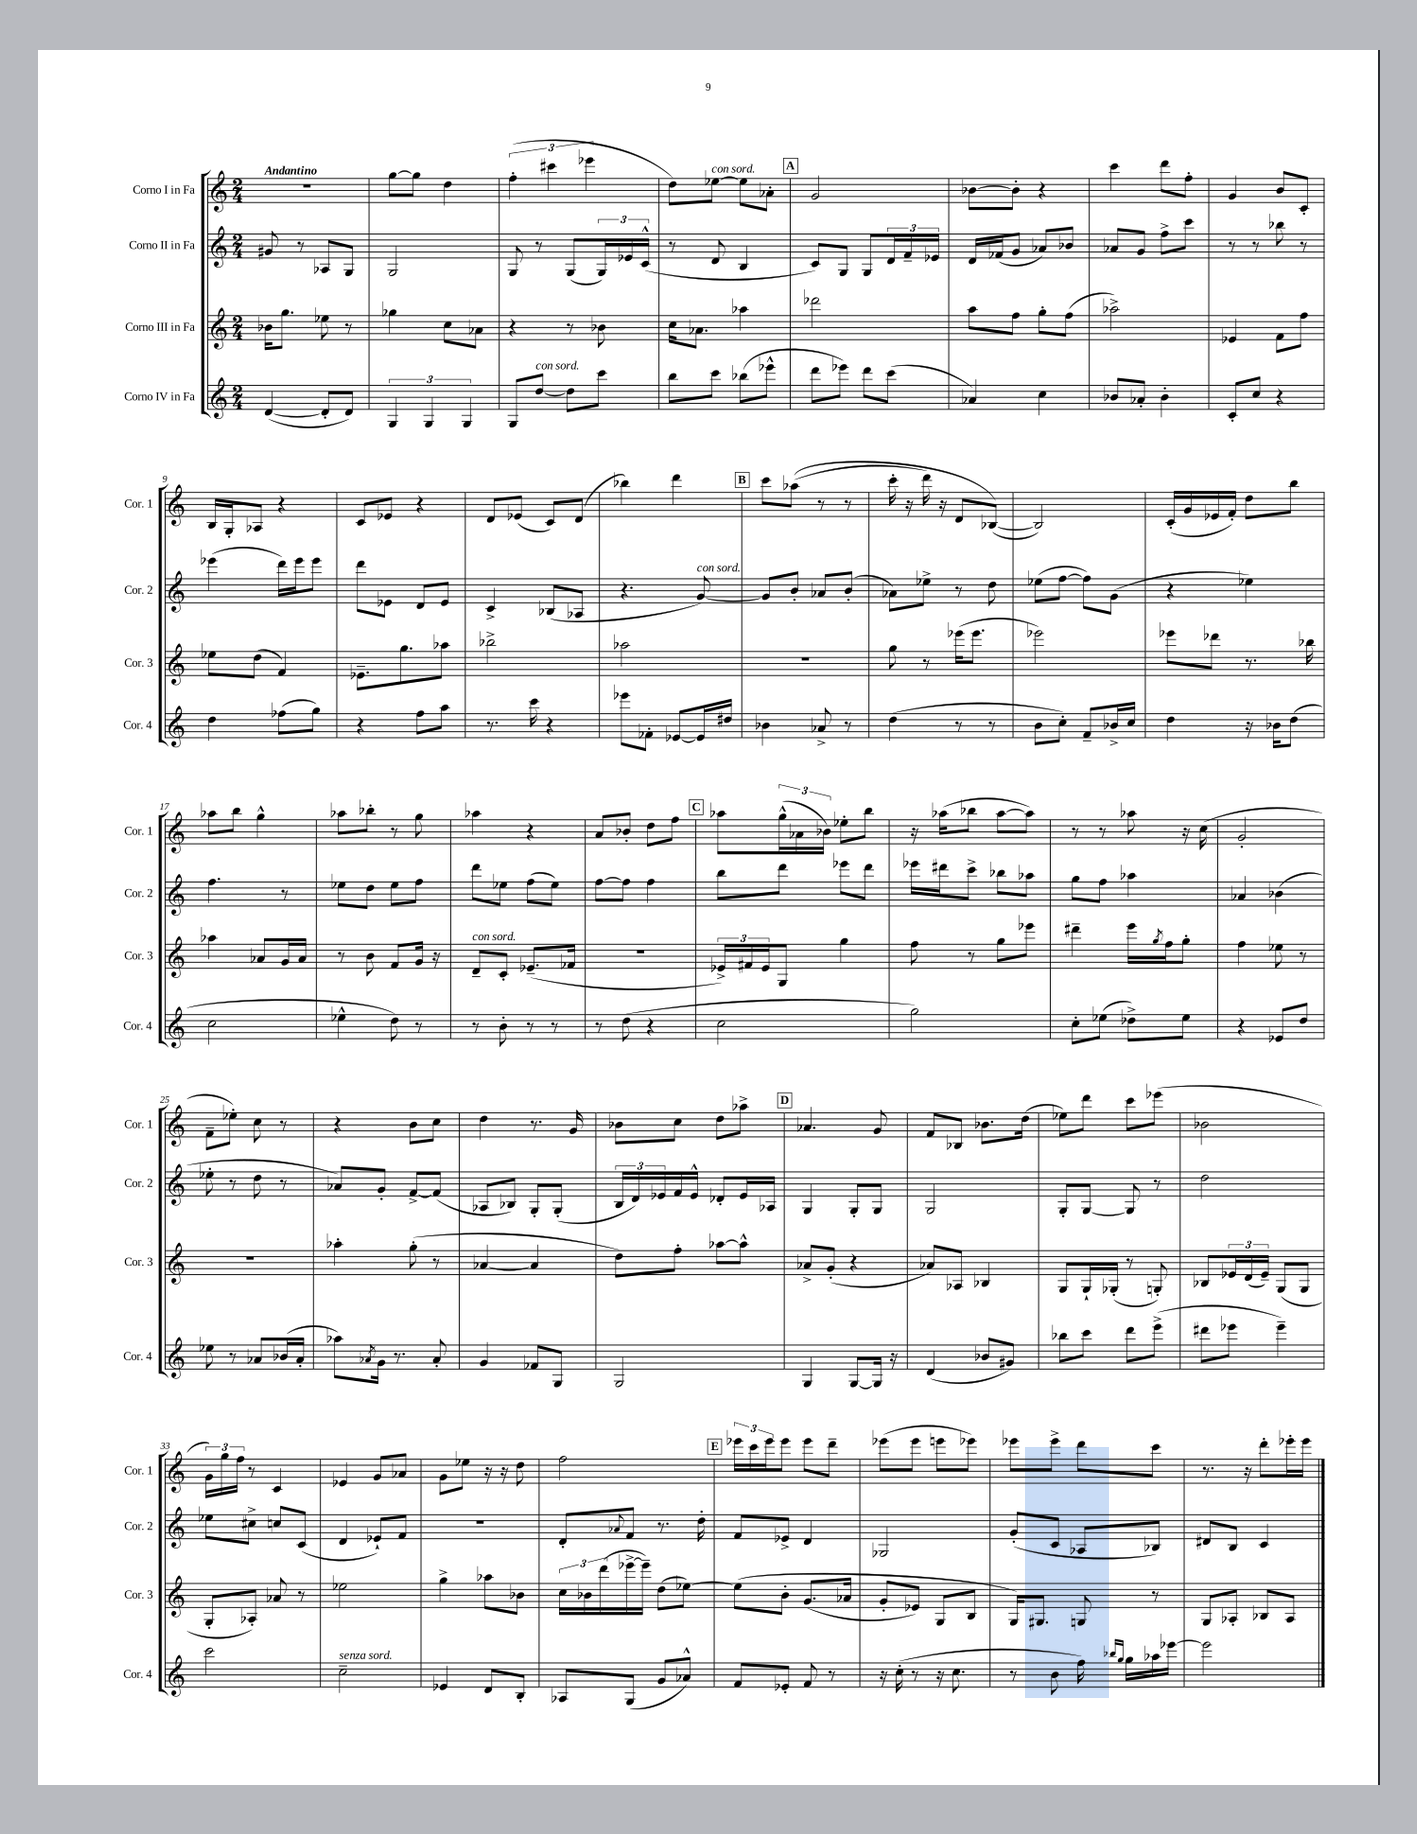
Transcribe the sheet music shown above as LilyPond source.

<<
\new StaffGroup <<
\new Staff = "s0" \with { instrumentName = "Corno I in Fa" shortInstrumentName = "Cor. 1" } {
    \clef treble \key c \major \numericTimeSignature \time 2/4 \tempo "Andantino"
    R2 |
    g''8~ g''8 d''4 |
    \tuplet 3/2 { f''4-.( cis'''4 ees'''4 } |
    d''8) ees''8~^\markup { \italic "con sord." } ees''8 aes'8-. |
    \mark \markup { \box "A" } g'2 |
    bes'8~ bes'8-. r4 |
    c'''4 d'''8 f''8-. |
    g'4 b'8 c'8-. |
    b16 g16-. aes8 r4 |
    c'8 ees'8 r4 |
    d'8 ees'8( c'8) d'8( |
    bes''4) d'''4 |
    \mark \markup { \box "B" } c'''8 aes''8(\( r8 r8 |
    c'''16-. r16 d'''16) r16 d'8 bes8~(\) |
    bes2) |
    c'16-.( g'16 ees'16 f'16-.) d''8 b''8 |
    aes''8 b''8 g''4-^ |
    aes''8 bes''8-. r8 g''8 |
    aes''4 r4 |
    a'8 bes'8-. d''8 f''8 |
    \mark \markup { \box "C" } aes''8 \tuplet 3/2 { g''16-^( aes'16 bes'16) } ees''8-. b''8 |
    r16 aes''16( bes''8 aes''8~ aes''8) |
    r8 r8 aes''8 r16 c''16( |
    g'2-. |
    f'8-- ees''8-.) c''8 r8 |
    r4 b'8 c''8 |
    d''4 r8. g'16 |
    bes'8 c''8 d''8 aes''8-> |
    \mark \markup { \box "D" } aes'4. g'8 |
    f'8 bes8 bes'8. d''16( |
    ees''8) d'''8 c'''8 ees'''8( |
    bes'2 |
    \tuplet 3/2 { g'16) g''16 f''16 } r8 c'4 |
    ees'4 g'8 aes'8 |
    g'8 ees''8 r16 r16 d''8 |
    f''2 |
    \mark \markup { \box "E" } \tuplet 3/2 { ees'''16 c'''16 ees'''16 } ees'''8 ees'''8 d'''8-- |
    ees'''8( ees'''8 e'''8 ees'''8) |
    ees'''8 ees'''8-> d'''8 c'''8 |
    r8. r16 d'''8-. ees'''16-. ees'''16 \bar "|." |
}
\new Staff = "s1" \with { instrumentName = "Corno II in Fa" shortInstrumentName = "Cor. 2" } {
    \clef treble \key c \major \numericTimeSignature \time 2/4
    gis'8 r8 aes8 g8 |
    g2 |
    g8 r8 g8( \tuplet 3/2 { g16) ees'16 c'16-^( } |
    r8 d'8 b4 |
    \mark \markup { \box "A" } c'8) g8 g8 \tuplet 3/2 { d'16 f'16-- ees'16 } |
    d'16 fes'16( g'8 aes'8) bes'8 |
    aes'8 g'8 f''8-> c'''8 |
    r8 r8 bes''8 r8 |
    ees'''4( d'''16) ees'''16 ees'''8 |
    d'''8 ees'8 d'8 ees'8 |
    c'4-> bes8( aes8 |
    r4. g'8~^\markup { \italic "con sord." }) |
    \mark \markup { \box "B" } g'8 b'8-. aes'8 b'8-.( |
    aes'8) ees''8-> r8 d''8 |
    ees''8( f''8~ f''8) g'8( |
    r4 ees''4) |
    f''4. r8 |
    ees''8 d''8 ees''8 f''8 |
    d'''8 ees''8 f''8( ees''8) |
    f''8~ f''8 f''4 |
    \mark \markup { \box "C" } b''8 d'''8 ees'''8 d'''8 |
    ees'''16 dis'''16 c'''8-> bes''8 aes''8 |
    g''8 f''8 aes''4 |
    aes'4 bes'4( |
    ees''8-. r8 d''8 r8 |
    aes'8) g'8-. f'8~-> f'8( |
    aes8 bes8) g8-. g8-.( |
    \tuplet 3/2 { b16 d'16) ees'16 } f'16 ees'16-^ des'8-. ees'16 aes16 |
    \mark \markup { \box "D" } g4 g8-. g8 |
    g2 |
    g8-. g8~ g8 r8 |
    d''2 |
    ees''8 cis''8-> c''8 c'8( |
    d'4 ees'8-!) f'8 |
    R2 |
    d'8-. \appoggiatura { aes'8 } f'8 r8. d''16-. |
    \mark \markup { \box "E" } f'8 ees'8-> d'4 |
    ges2 |
    g'8-.( c'8 aes8 bes8) |
    dis'8 b8 c'4 \bar "|." |
}
\new Staff = "s2" \with { instrumentName = "Corno III in Fa" shortInstrumentName = "Cor. 3" } {
    \clef treble \key c \major \numericTimeSignature \time 2/4
    bes'16 g''8. ees''8 r8 |
    ges''4 c''8 aes'8 |
    r4 r8 bes'8 |
    c''16 aes'8. aes''4 |
    \mark \markup { \box "A" } des'''2 |
    a''8 f''8 g''8-. f''8( |
    aes''2->) |
    ees'4 f'8 f''8 |
    ees''8 d''8( f'4) |
    ees'8.-- g''8. aes''8 |
    bes''2-> |
    aes''2 |
    \mark \markup { \box "B" } R2 |
    g''8 r8 ees'''16( ees'''8. |
    ees'''2) |
    ees'''8 des'''8 r8. bes''16 |
    aes''4 aes'8 g'16 aes'16 |
    r8 b'8 f'8 g'16 r16 |
    d'8--^\markup { \italic "con sord." } c'8-. ees'8.--( fes'16 |
    R2 |
    \mark \markup { \box "C" } \tuplet 3/2 { ees'16->) fis'16 ees'16 } g8 g''4 |
    f''8 r8 g''8 ees'''8 |
    dis'''4-- e'''16 \acciaccatura { g''8 } f''16 g''8-. |
    f''4 ees''8 r8 |
    R2 |
    aes''4-. g''8-.( r8 |
    aes'4~ aes'4 |
    d''8) f''8-. aes''8~ aes''8-^ |
    \mark \markup { \box "D" } aes'8-> g'8-.( r4 |
    aes'8) aes8 bes4 |
    g8 g16-! ges16-.( r8 g8-.) |
    bes8 \tuplet 3/2 { ees'16 d'16( ees'16--) } g8( g8 |
    g8-. aes8-.) aes'8 r8 |
    ees''2 |
    g''4-> aes''8 bes'8 |
    \tuplet 3/2 { c''16 bes'16 d'''16( } ees'''16~-> ees'''16--) d''8( ees''8~) |
    \mark \markup { \box "E" } ees''8\( b'8-. g'8.( aes'16 |
    g'8-. ees'8) g8 b8 |
    g16\) gis8. g8 r8 |
    g8 aes8-. bes8 aes8 \bar "|." |
}
\new Staff = "s3" \with { instrumentName = "Corno IV in Fa" shortInstrumentName = "Cor. 4" } {
    \clef treble \key c \major \numericTimeSignature \time 2/4
    d'4~( d'8-. d'8) |
    \tuplet 3/2 { g4 g4 g4 } |
    g8 d''8~^\markup { \italic "con sord." } d''8 c'''8 |
    b''8 c'''8 bes''8( ees'''8-^ |
    \mark \markup { \box "A" } d'''8 ees'''8) d'''8 c'''8( |
    aes'4) c''4 |
    bes'8 aes'8-. bes'4-. |
    c'8-. c''8 r4 |
    d''4 fes''8( g''8) |
    r4 f''8 a''8 |
    r8. c'''16 r4 |
    ees'''8 fes'8-. ees'8~ ees'16 dis''16 |
    \mark \markup { \box "B" } bes'4 aes'8-> r8 |
    d''4( r8 r8 |
    b'8 c''8-.) f'8-- bes'16-> c''16 |
    d''4 r16 bes'16 d''8( |
    c''2 |
    ees''4-^ d''8) r8 |
    r8 b'8-. r8 r8 |
    r8 d''8( r4 |
    \mark \markup { \box "C" } c''2 |
    g''2) |
    c''8-. ees''8( des''8->) ees''8 |
    r4 ees'8 d''8 |
    ees''8 r8 aes'8 bes'16( aes'16-. |
    aes''8) \acciaccatura { aes'8 } g'16 r8. aes'8-. |
    g'4 fes'8 g8 |
    g2 |
    \mark \markup { \box "D" } g4 g8~ g16 r16 |
    d'4( bes'8 gis'8) |
    bes''8 c'''8 d'''8 e'''8->( |
    dis'''8 ees'''8 ees'''4--) |
    c'''2 |
    c''2--^\markup { \italic "senza sord." } |
    ees'4 d'8 b8-. |
    aes8 g8( g'8 aes'8-^) |
    \mark \markup { \box "E" } f'8 ees'8-. f'8 r8 |
    r16 c''16-.( r8 r16 c''8. |
    r8 b'8 f''16) \grace { bes''16 g''16 } g''16 aes''16 ees'''16~ |
    ees'''2 \bar "|." |
}
>>
>>
